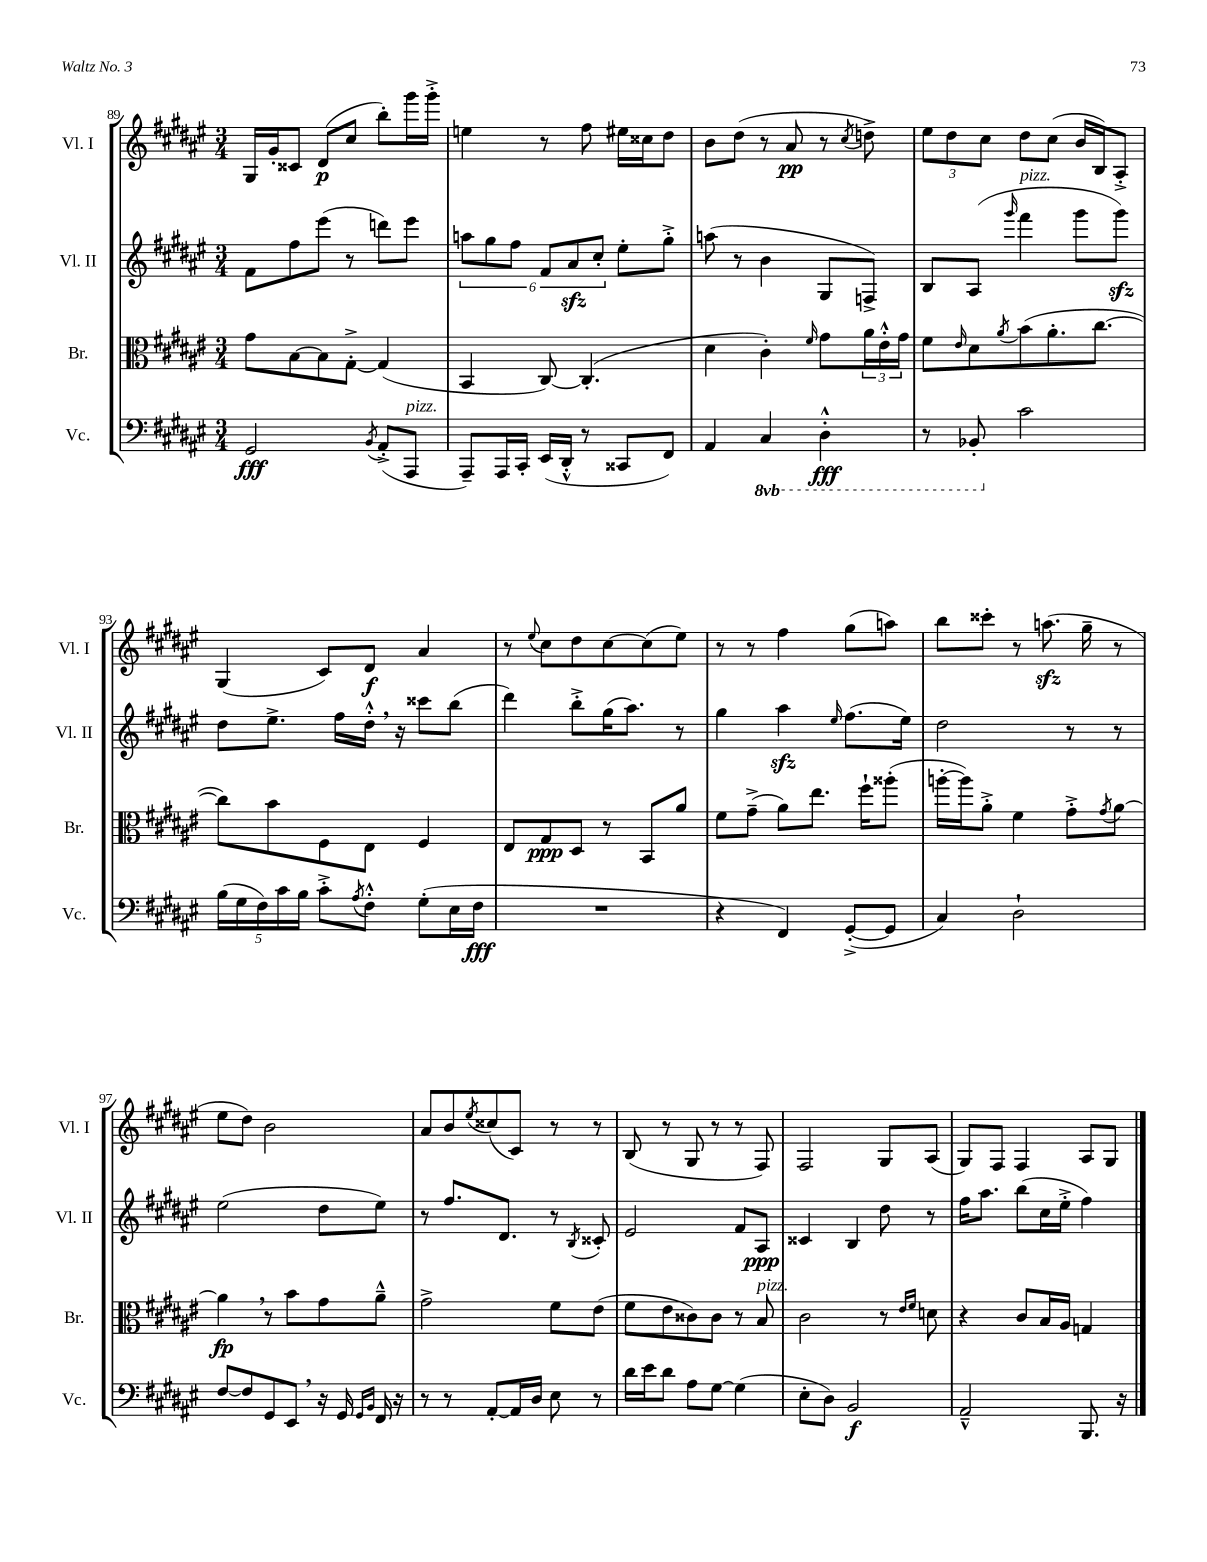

**kern	**dynam	**kern	**dynam	**kern	**dynam	**kern	**dynam
*part4	*part4	*part3	*part3	*part2	*part2	*part1	*part1
*staff4	*staff4	*staff3	*staff3	*staff2	*staff2	*staff1	*staff1
*I"Vc.	*	*I"Br.	*	*I"Vl. II	*	*I"Vl. I	*
*I'Vc.	*	*I'Br.	*	*I'Vl. II	*	*I'Vl. I	*
*clefF4	*	*clefC3	*	*clefG2	*	*clefG2	*
*k[f#c#g#d#a#e#]	*	*k[f#c#g#d#a#e#]	*	*k[f#c#g#d#a#e#]	*	*k[f#c#g#d#a#e#]	*
*M3/4	*	*M3/4	*	*M3/4	*	*M3/4	*
=89	=89	=89	=89	=89	=89	=89	=89
2GG#/	fff	8g#\L	.	8f#\L	.	16G#/LL	.
.	.	.	.	.	.	16g#'/J	.
.	.	[8B\	.	8ff#\	.	8c##X/J	.
.	.	8B\]	.	(8eee#\J	.	(8d#/L	p
.	.	[8G#'^\J	.	8r	.	8cc#/J	.
8qBB/	.	.	.	.	.	.	.
(8AA#'^/L	.	(4G#/]	.	8dddn\L)	.	8bb'\L)	.
!LO:TX:a:i:t=pizz.	!	!	!	!	!	!	!
8AAA#/J	.	.	.	8eee#\J	.	16ggg#\L	.
.	.	.	.	.	.	16ggg#'^\JJ	.
=90	=90	=90	=90	=90	=90	=90	=90
8AAA#~/L)	.	4BB/	.	12aan\L	.	4een\	.
.	.	.	.	12gg#\	.	.	.
16AAA#/L	.	.	.	.	.	.	.
.	.	.	.	12ff#\J	.	.	.
16CC#'/JJ	.	.	.	.	.	.	.
(16EE#/LL	.	[8C#/)	.	12f#/L	.	8r	.
16DD#'^^/JJ	.	.	.	.	.	.	.
.	.	.	.	12a#zz/	.	.	.
8r	.	(4.C#'/]	.	.	.	8ff#\	.
.	.	.	.	12cc#'/J	.	.	.
8CC##X/L	.	.	.	8ee#'\L	.	16ee#X\LL	.
.	.	.	.	.	.	16cc##X\J	.
8FF#/J)	.	.	.	8gg#'^\J	.	8dd#\J	.
=91	=91	=91	=91	=91	=91	=91	=91
4AA#/	.	4d#\	.	(8aan\	.	8b\L	.
.	.	.	.	8r	.	(8dd#\J	.
*8ba	*	*	*	*	*	*	*
4CC#/	.	4c#'\)	.	4b\	.	8r	.
.	.	.	.	.	.	8a#/	pp
.	.	16qqf#/	.	.	.	.	.
4DD#'^^\	fff	8g#\L	.	8G#/L	.	8r	.
.	.	.	.	.	.	8qcc#/	.
.	.	24a#\L	.	8Fn^/J)	.	8ddn^\)	.
.	.	24e#'^^\	.	.	.	.	.
.	.	24g#\JJ	.	.	.	.	.
=92	=92	=92	=92	=92	=92	=92	=92
8r	.	8f#\L	.	8B/L	.	12ee#\L	.
.	.	.	.	.	.	12dd#\	.
.	.	16qqe#/	.	.	.	.	.
8BBB-X'/	.	8d#\	.	(8A#/J	.	.	.
.	.	.	.	.	.	12cc#\J	.
.	.	8qa#/	.	16qqggg#/	.	.	.
*X8ba	*	*	*	*	*	*	*
!	!	!	!	!LO:TX:a:i:t=pizz.	!	!	!
2c#\	.	(8b\	.	4fff#\	.	8dd#\L	.
.	.	8.a#'\	.	.	.	(8cc#\J	.
.	.	.	.	8ggg#\L	.	16b/LL	.
.	.	[8.cc#\J	.	.	.	16B/J)	.
.	.	.	.	8ggg#zz\J)	.	8A#'^/J	.
!!LO:LB:g=z
=93	=93	=93	=93	=93	=93	=93	=93
(20B\LL	.	8cc#\L])	.	8dd#\L	.	(4G#/	.
20G#\	.	.	.	.	.	.	.
20F#\)	.	.	.	.	.	.	.
.	.	8b\	.	8.ee#^\J	.	.	.
20c#\	.	.	.	.	.	.	.
20B\JJ	.	.	.	.	.	.	.
8c#'^\L	.	8F#\	.	.	.	8c#/L)	.
.	.	.	.	16ff#\LL	.	.	.
8qA#/	.	.	.	.	.	.	.
8F#'^^\J	.	8E#\J	.	16dd#'^^,\JJ	.	8d#/J	f
.	.	.	.	16r	.	.	.
(8G#'\L	.	4F#/	.	8ccc##X\L	.	4a#/	.
16E#\L	.	.	.	(8bb\J	.	.	.
16F#\JJ	fff	.	.	.	.	.	.
=94	=94	=94	=94	=94	=94	=94	=94
2.r	.	8E#/L	.	4ddd#\)	.	8r	.
.	.	.	.	.	.	8qqee#/	.
.	.	8G#/	ppp	.	.	8cc#\L	.
.	.	8D#/J	.	8bb'^\L	.	8dd#\	.
.	.	8r	.	(16gg#\K	.	[8cc#\	.
.	.	.	.	8.aa#\J)	.	.	.
.	.	8BB/L	.	.	.	(8cc#\]	.
.	.	8a#/J	.	8r	.	8ee#\J)	.
=95	=95	=95	=95	=95	=95	=95	=95
4r	.	8f#\L	.	4gg#\	.	8r	.
.	.	(8g#~^\J	.	.	.	8r	.
4FF#/)	.	8a#\L)	.	4aa#zz\	.	4ff#\	.
.	.	8.ee#\J	.	.	.	.	.
.	.	.	.	16qqee#/	.	.	.
([8GG#'^/L	.	.	.	(8.ff#\L	.	(8gg#\L	.
.	.	16ff#`\KL	.	.	.	.	.
8GG#/J]	.	(8aa##X'\J	.	.	.	8aan\J)	.
.	.	.	.	16ee#\Jk)	.	.	.
=96	=96	=96	=96	=96	=96	=96	=96
4C#/)	.	[16aan'\LL	.	2dd#\	.	8bb\L	.
.	.	16aa\J])	.	.	.	.	.
.	.	8a#'^\J	.	.	.	8ccc##X'\J	.
2D#`\	.	4f#\	.	.	.	8r	.
.	.	.	.	.	.	(8.aanzz\	.
.	.	8g#'^\L	.	8r	.	.	.
.	.	.	.	.	.	16gg#~\	.
.	.	8qg#/	.	.	.	.	.
.	.	[8a#\J	.	8r	.	8r	.
!!LO:LB:g=z
=97	=97	=97	=97	=97	=97	=97	=97
[8F#/L	.	4a#,\]	fp	(2ee#\	.	8ee#\L	.
8F#/]	.	.	.	.	.	8dd#\J)	.
8GG#/	.	8r	.	.	.	2b\	.
8EE#,/J	.	8b\L	.	.	.	.	.
16r	.	8g#\	.	8dd#\L	.	.	.
16GG#/	.	.	.	.	.	.	.
16qqGG#/LL	.	.	.	.	.	.	.
16qqBB/JJ	.	.	.	.	.	.	.
16FF#/	.	8a#~^^\J	.	8ee#\J)	.	.	.
16r	.	.	.	.	.	.	.
=98	=98	=98	=98	=98	=98	=98	=98
8r	.	2g#^\	.	8r	.	8a#/L	.
8r	.	.	.	8.ff#/L	.	8b/	.
.	.	.	.	.	.	8qee#/	.
[8AA#'/L	.	.	.	.	.	(8cc##X/	.
.	.	.	.	8.d#/J	.	.	.
16AA#/L]	.	.	.	.	.	8c#/J)	.
16D#/JJ	.	.	.	.	.	.	.
8E#\	.	8f#\L	.	8r	.	8r	.
.	.	.	.	8qB/	.	.	.
8r	.	(8e#\J	.	8c##X'/	.	8r	.
=99	=99	=99	=99	=99	=99	=99	=99
16d#\LL	.	8f#\L	.	2e#/	.	(8B/	.
16e#\J	.	.	.	.	.	.	.
8d#\J	.	8e#\	.	.	.	8r	.
8A#\L	.	8c##X\)	.	.	.	8G#/	.
[8G#\J	.	8c##\J	.	.	.	8r	.
(4G#\]	.	8r	.	8f#/L	.	8r	.
!	!	!LO:TX:a:i:t=pizz.	!	!	!	!	!
.	.	8B/	.	8A#/J	ppp	8F#/)	.
=100	=100	=100	=100	=100	=100	=100	=100
8E#'\L	.	2c#\	.	4c##X/	.	2F#/	.
8D#\J)	.	.	.	.	.	.	.
2BB/	f	.	.	4B/	.	.	.
.	.	8r	.	8dd#\	.	8G#/L	.
.	.	16qqe#/LL	.	.	.	.	.
.	.	16qqf#/JJ	.	.	.	.	.
.	.	8dn\	.	8r	.	(8A#/J	.
=101	=101	=101	=101	=101	=101	=101	=101
2AA#~^^/	.	4r	.	16ff#\KL	.	8G#/L)	.
.	.	.	.	8.aa#\J	.	.	.
.	.	.	.	.	.	8F#/J	.
.	.	8c#/L	.	(8bb\L	.	4F#/	.
.	.	16B/L	.	16cc#\L	.	.	.
.	.	16A#/JJ	.	16ee#'^\JJ	.	.	.
8.BBB/	.	4Gn/	.	4ff#\)	.	8A#/L	.
.	.	.	.	.	.	8G#/J	.
16r	.	.	.	.	.	.	.
==	==	==	==	==	==	==	==
*-	*-	*-	*-	*-	*-	*-	*-
